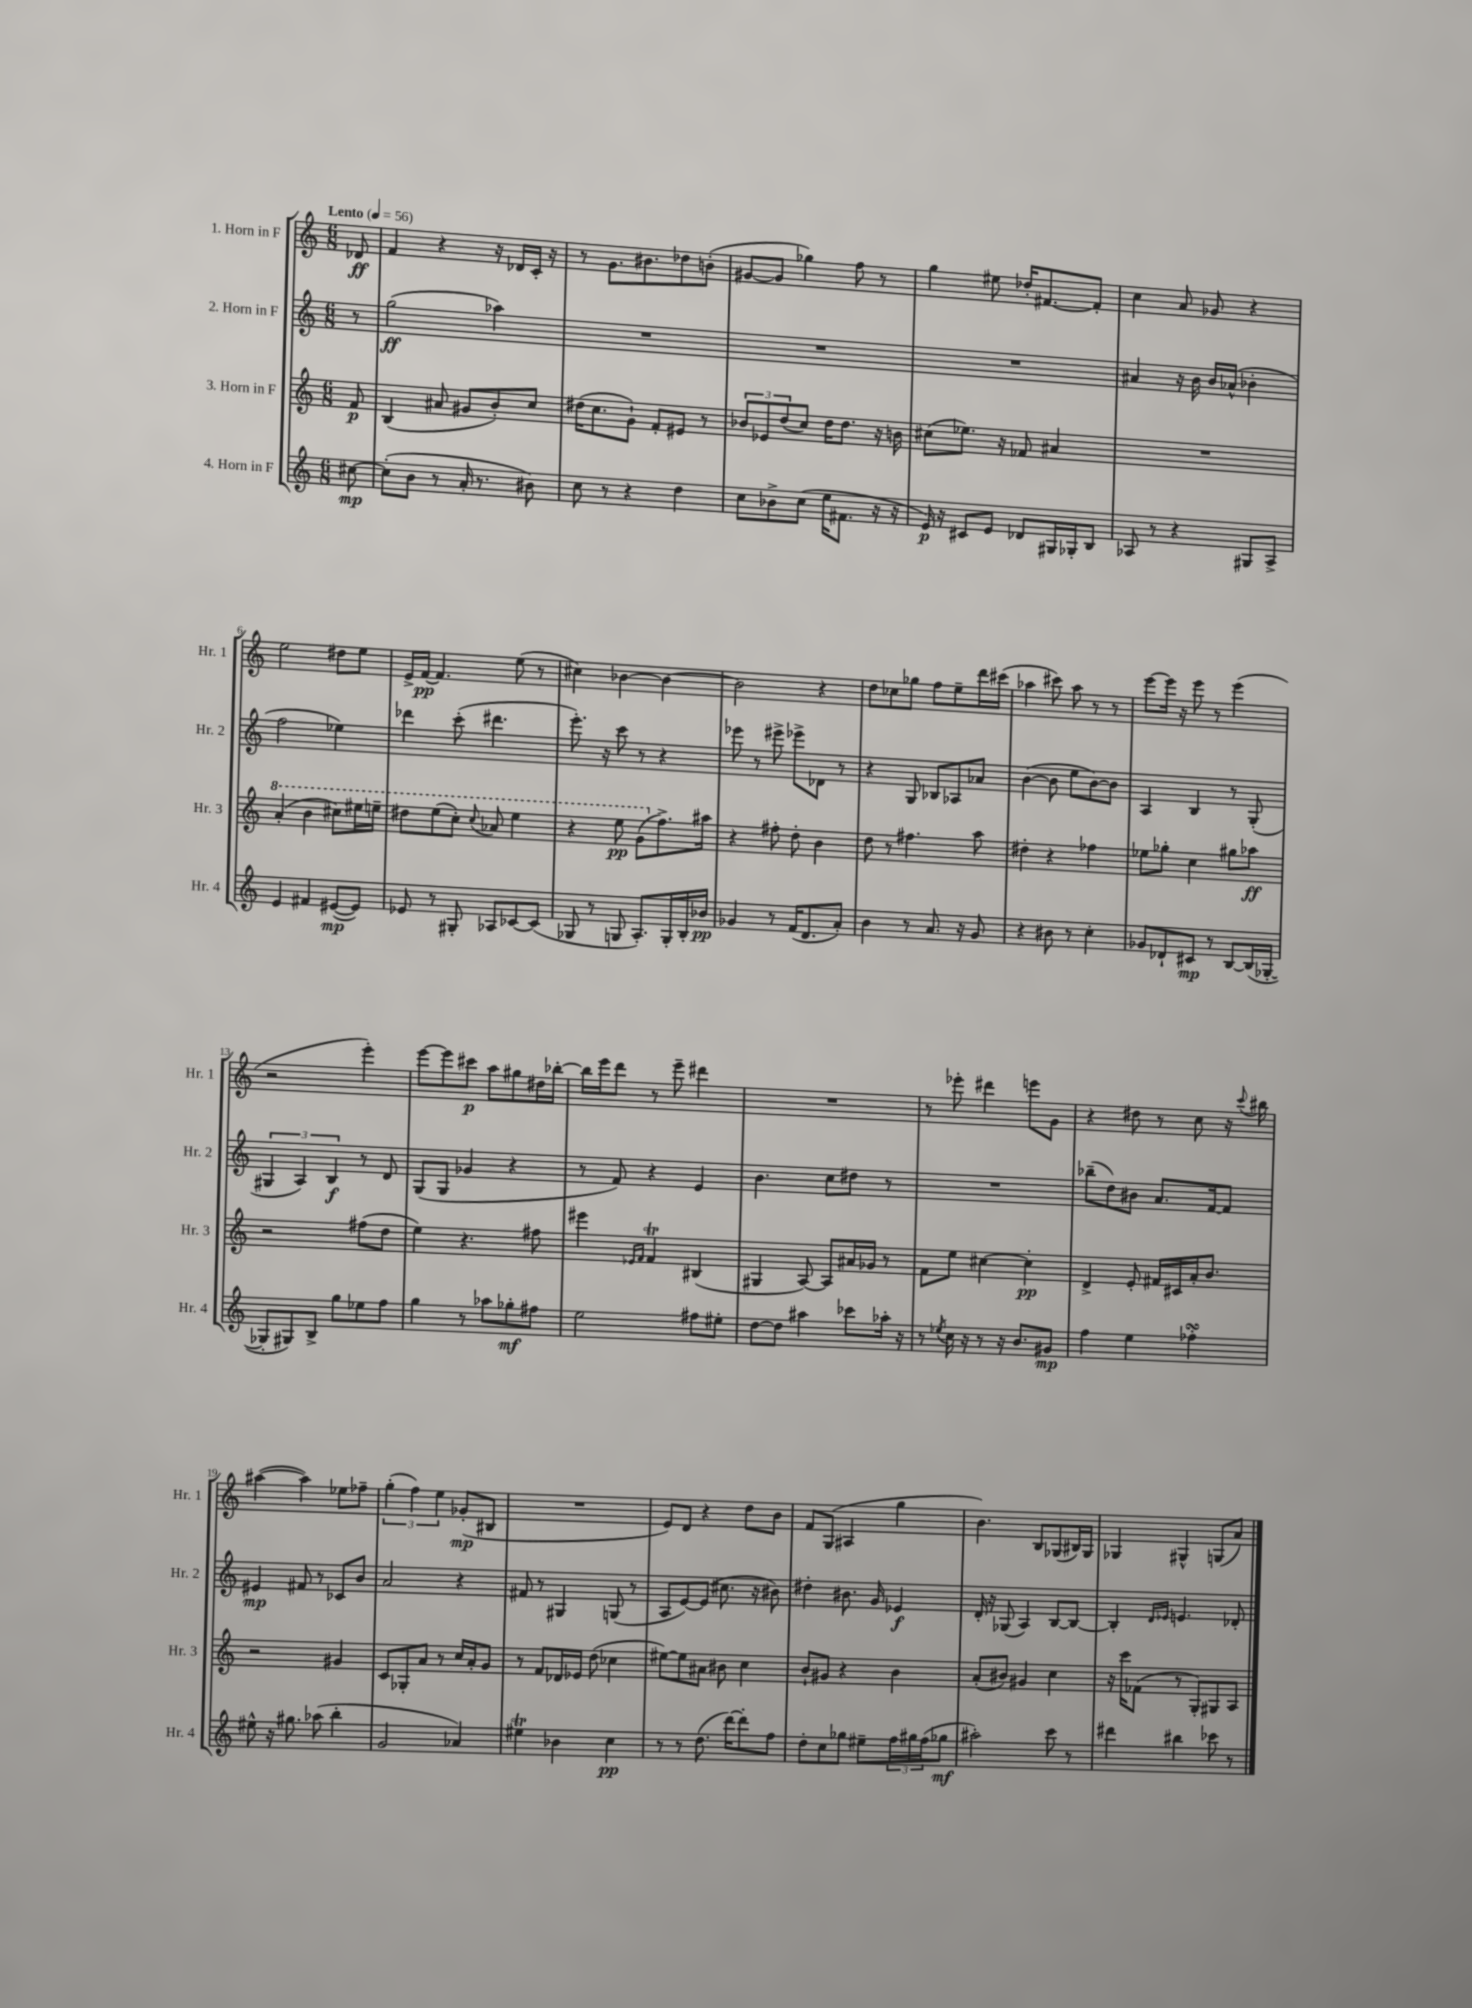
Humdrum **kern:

**kern	**kern	**kern	**kern
*staff4	*staff3	*staff2	*staff1
*clefG2	*clefG2	*clefG2	*clefG2
*k[]	*k[]	*k[]	*k[]
*M6/8	*M6/8	*M6/8	*M6/8
*MM56	*MM56	*MM56	*MM56
[8cc#\	8f/	8r	8d-/
=	=	=	=
(8cc#'\]L	(4B/	(2gg\	4f/
8b\J	.	.	.
8r	8a#/	.	4r
16a'/	8g#/L	.	.
8.r	.	.	.
.	8b'/)	4aa-\)	16r
.	.	.	16d-/LL
8b#\)	8cc/J	.	16c'/JJ
.	.	.	16r
=	=	=	=
8cc\	(16dd#\LK	2.r	8r
.	8.cc\	.	.
8r	.	.	8.g\L
4r	8g`\J)	.	.
.	.	.	8.b#\
.	8f'/L	.	.
4dd\	8e#/J	.	8dd-\
.	8r	.	(8b'\J
=	=	=	=
8cc\L	12b-/L	2.r	[8g#/L
.	12e-/	.	.
8b-^\	.	.	8g#/]J
.	(12dd/	.	.
(8cc\J	8cc/J)	.	4gg-\)
16ee\LK	16dd\LK	.	.
8.f#\J	8.dd\J	.	.
.	.	.	8ff\
16r	16r	.	8r
16r	16b\	.	.
=	=	=	=
16e/)	(8cc#\L	2.r	4gg\
16r	.	.	.
8c#/L	8.ee-\J)	.	.
8e/J	.	.	8ee#\
.	16r	.	.
8d-/L	8f-/	.	16dd-'/LK
.	.	.	[8.f#/
16G#/L	4a#/	.	.
16G-'/J	.	.	.
8B/J	.	.	8f#'/]J
=	=	=	=
8A-/	2.r	4a#/	4cc\
8r	.	.	.
4r	.	16r	8a/
.	.	16b\	.
.	.	16b/LL	8g-/
.	.	(16a-^^/JJ	.
8G#/L	.	4b-'\	4r
8A-^/J	.	.	.
=	=	=	=
4e/	(4aa'/	2ff\	2ee\
4f#/	4bb\	.	.
([8e#/L	8ccc#\L)	4ee-\)	8dd#\L
8e#/]J)	16eee#\L	.	8ee\J
.	16eee~\JJ	.	.
=	=	=	=
8e-/	8ddd#\L	4ddd-\	16e^/LL
.	.	.	[16f/JJ
8r	(8eee\	.	4.f/]
8G#'/	8ccc'\J)	(8ccc'\	.
.	8qqccc/	.	.
8A-/L	8aa-/	4.ddd#\	.
[8c-/	4eee\	.	(8ee\
(8c-/]J	.	.	8r
=	=	=	=
8G-/	4r	8.eee'\)	4cc#\)
8r	.	.	.
.	.	16r	.
8G/	8eee\	8ccc\	[4b-\
8.A'/L)	(8gg\L	8r	.
.	8.ff^\)	4r	4b-\_
16G'/L	.	.	.
16B'/	.	.	.
16b-/JJ	16aa#\Jk	.	.
=	=	=	=
4g-/	4r	8eee-\	2b-\]
.	.	8r	.
8r	8ff#'\	8eee#^\	.
(16f/LK	8dd'\	8eee-^\L	.
8.d/	.	.	.
.	4b\	8d-\J	4r
8a'/J)	.	8r	.
=	=	=	=
4b\	8dd\	4r	8dd\L
.	8r	.	8cc-\
8r	4.ff#\	8G/	8gg-\J
8.a/	.	8B-/L	8ff\L
.	.	8A-/	8ee~\
16r	.	.	.
8g/	8aa\	8a-/J	16ddd\L
.	.	.	(16ccc#\JJ
=	=	=	=
4r	4dd#'\	([4b\	4aa-\
8b#\	4r	8b\]	8ccc#\)
8r	.	8ee\L	8aa-\
4cc'\	4ff-\	[8b\)	8r
.	.	8b\]J	8r
=	=	=	=
8g-/L	8ee-\L	4A/	[8eee\L
8d-`/	8gg-'\J	.	16eee\]Jk
.	.	.	16r
8c#/J	4cc\	4B/	8eee\
8r	.	.	8r
[8B/L	8gg#\L	8r	(4eee\
(16B/]L	8aa-\J	(8G'/	.
[16G-'/JJ	.	.	.
=	=	=	=
8G-'/]L	2r	6G#/	2r
8G#/)	.	.	.
.	.	6A/)	.
8B^/J	.	.	.
.	.	6B/	.
8gg\L	.	.	.
8ee-\	(8ff#\L	8r	4eee'\)
8ff\J	8dd\J	8d/	.
=	=	=	=
4gg\	4ee\)	(8G/L	[8eee\L
.	.	8G/J	8eee\]
8r	4.r	4g-/	8ccc#\J
8aa-\L	.	.	8aa\L
8gg-'\	.	4r	8gg#\
8ff#\J	8ff#\	.	16dd#\L
.	.	.	[16bb-'\JJ
=	=	=	=
2ee\	4eee#\	8r	16bb-\]LL
.	.	.	16eee\J
.	.	8f/)	8ddd\J
.	16qqe-/LL	.	.
.	16qqf/JJ	.	.
.	4f/	4r	8r
.	.	.	8eee~\
8ff#\L	(4B#/	4e/	4ddd#\
8ee#'\J	.	.	.
=	=	=	=
[8dd\L	4G#/	4.b\	2.r
8dd\]J	.	.	.
4aa#\	[8A/)	.	.
.	8A/]L	8cc\L	.
8ccc-\L	16a#/L	8dd#\J	.
.	16g-/JJ	.	.
16aa-'\Jk	8r	8r	.
16r	.	.	.
=	=	=	=
8r	8f\L	2.r	8r
8qee-/	.	.	.
16cc\	8ee\J	.	8eee-'\
16r	.	.	.
8r	[4cc#\	.	4ddd#\
16r	.	.	.
8.b/L	.	.	.
.	4cc#'\]	.	8eee\L
8g#/J	.	.	8g\J
=	=	=	=
4ff\	4d^/	(8bb-~\L	4r
.	.	8dd\)	.
4ee\	8e'/	8b#\J	8dd#\
.	16f#/LL	8.a/L	8r
.	16c#/	.	.
4ff-'\	16a'/J	.	8cc\
.	8.b/J	[16f/k	.
.	.	8f/]J	16r
.	.	.	8qqccc/
.	.	.	16bb#\
=	=	=	=
8ee#^^\	2r	4e#/	([4aa#\
16r	.	.	.
8.gg#\	.	.	.
.	.	8f#/	4aa#\])
(8aa-\	.	8r	.
4bb'\	4g#/	8c-/L	8ee-\L
.	.	8b/J	8ff-~\J
=	=	=	=
2g/	8c/L	2a/	(6gg'\
.	8G-'/	.	.
.	.	.	6ff\)
.	8a/J	.	.
.	.	.	6ee\
.	8r	.	.
4a-/)	16cc/LL	4r	(8g-'/L
.	16a'/J	.	.
.	8g/J	.	8B#/J
=	=	=	=
4ee#\	8r	8f#/	2.r
.	8f/L	8r	.
4b-\	16d-/L	4G#/	.
.	16e-/JJ	.	.
.	(8dd\	.	.
4cc\	4cc-\	(8G/	.
.	.	8r	.
=	=	=	=
8r	[8ee#\L)	8A/L	8e/L)
8r	8ee#\]	[8e/)	8d/J
(8.dd\	8a#\J	(8e/]J	4r
.	8b#\	8.cc#\	.
[16ddd\LK)	.	.	.
8ddd'\]	4cc\	.	8dd\L
.	.	16r	.
8ff\J	.	8b#\)	8b\J
=	=	=	=
8dd'\L	8b`/L	4dd#'\	8f/L
8cc\	8g#/J	.	(8G/J
8gg-\J	4r	8.b#\	4A#/
8ee#~\L	.	.	.
.	.	16g/	.
24ff\L	4b\	4e-/	4gg\
24gg#\	.	.	.
(24ff\J	.	.	.
8gg-\J	.	.	.
=	=	=	=
2aa#'\)	(8a'/L	16d'/	4.b\)
.	.	16r	.
.	8b#/J)	(8G-/	.
.	4g#/	4A/)	.
.	.	.	8B/L
8ccc\	4cc\	[8B/L	(8G-/
8r	.	8B/_J	16B#/L)
.	.	.	16G-/JJ
=	=	=	=
4ddd#\	16r	4B'/]	4G-/
.	16ccc\LK	.	.
.	(8f-\J	.	.
.	.	16qqd/LL	.
.	.	16qqe-/JJ	.
4bb#\	8r	4.e/	4G#^^/
.	8G'/L)	.	.
8ccc-\	8G#/	.	(8G/L
8r	8A/J	8d-'/	8a/J)
==	==	==	==
*-	*-	*-	*-
